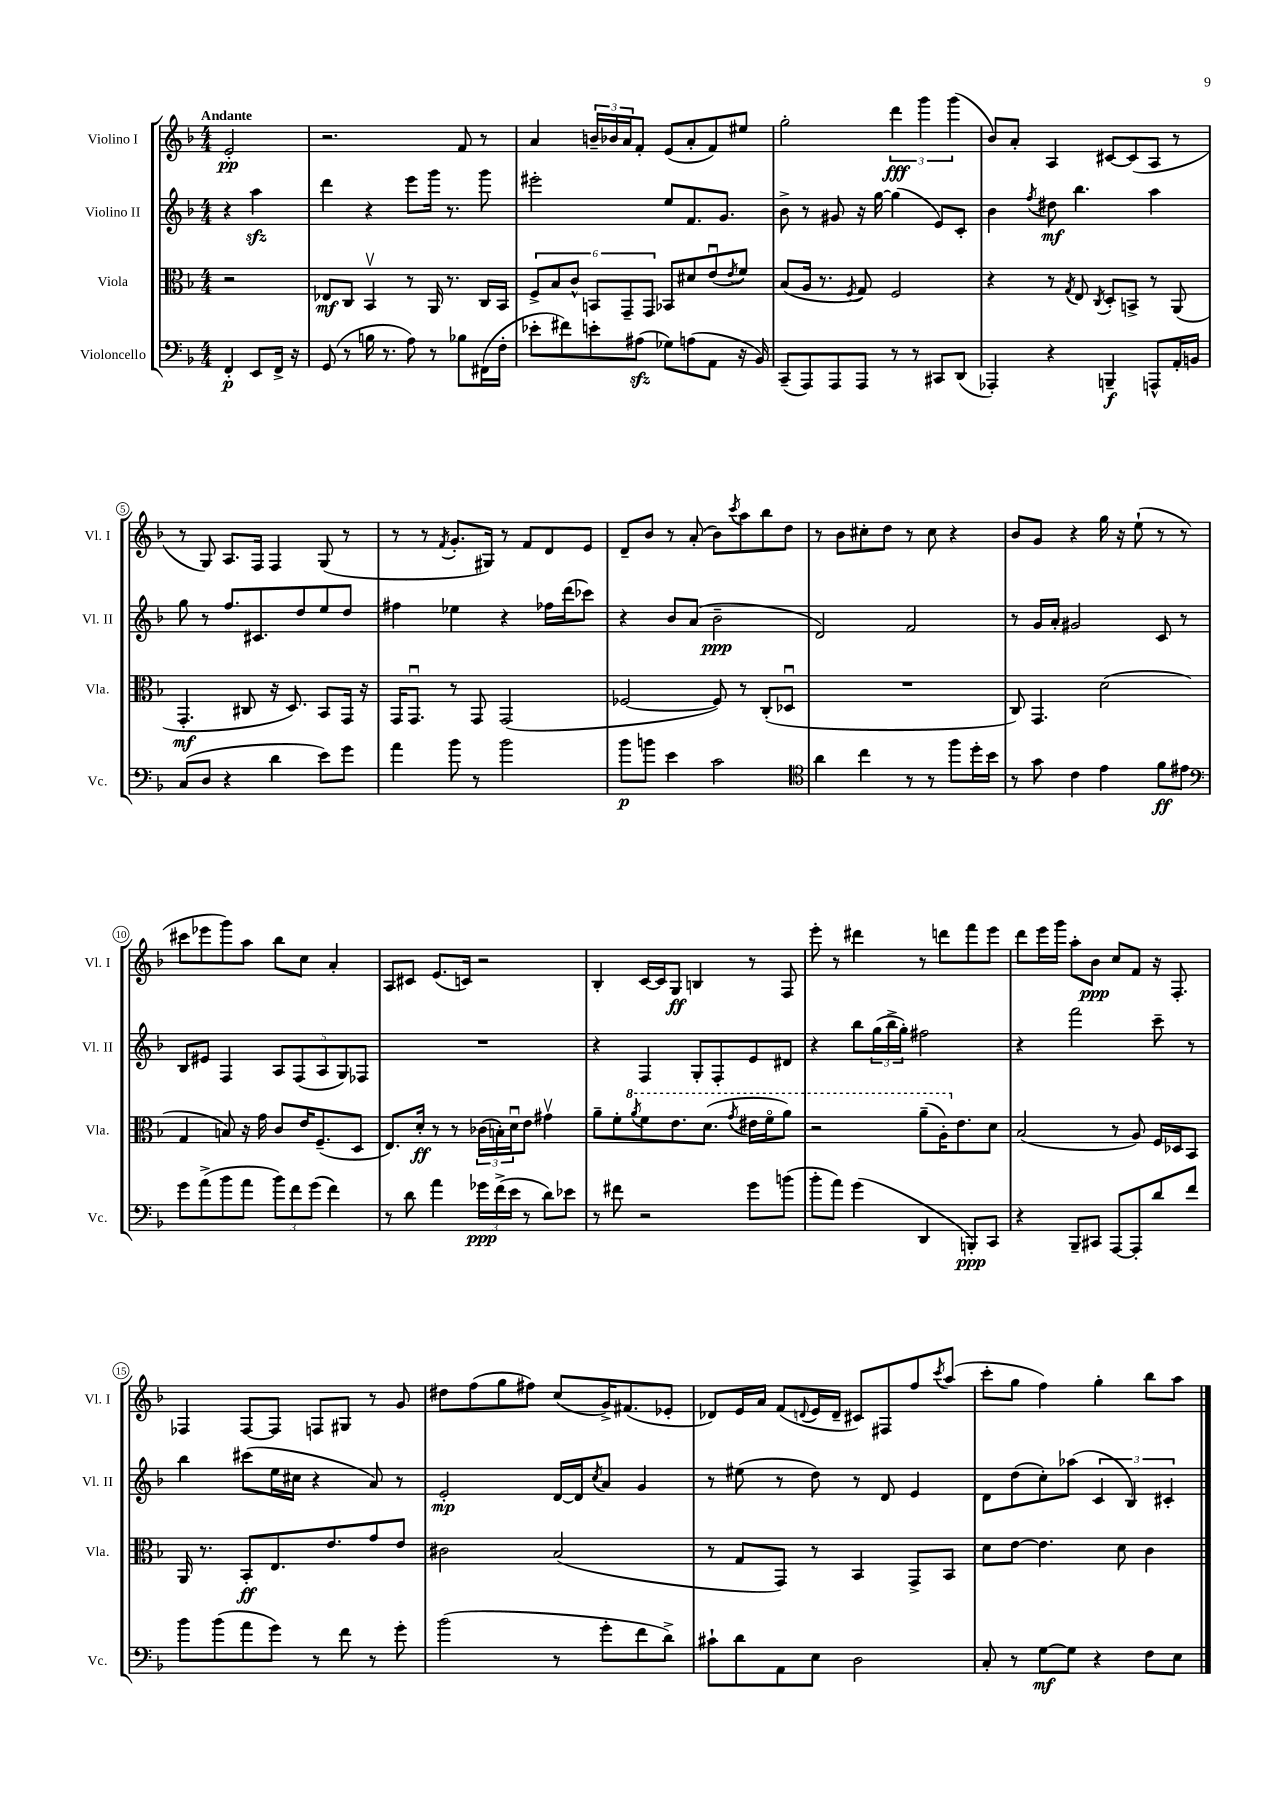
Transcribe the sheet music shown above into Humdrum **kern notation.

**kern	**kern	**kern	**kern
*staff4	*staff3	*staff2	*staff1
*clefF4	*clefC3	*clefG2	*clefG2
*k[b-]	*k[b-]	*k[b-]	*k[b-]
*M4/4	*M4/4	*M4/4	*M4/4
4FF'	2r	4r	2e'
8EE	.	4aa	.
16FF^	.	.	.
16r	.	.	.
=	=	=	=
(8GG	8E-	4ddd	2.r
8r	8C	.	.
16B	4BB-v	4r	.
8.r	.	.	.
8A)	8r	8eee	.
8r	16AA	16ggg	.
.	8.r	8.r	.
8B-	.	.	8f
(16FF#	16C	8ggg	8r
16F'	16BB-	.	.
=	=	=	=
8e-'	12F^	2eee#'	4a
.	12B-	.	.
8f#)	.	.	.
.	12c^^	.	.
8e'	12BB	.	24b~
.	.	.	24b-
.	12GG~	.	24a
(8A#	.	.	8f'
.	12GG	.	.
8G-)	8BB-	8ee	(8e
(8A	8d#	8.f	8a'
8AA	(8eu	.	8f)
.	.	8.g	.
.	8qe	.	.
16r	8f)	.	8ee#
16BB-)	.	.	.
=	=	=	=
(8CC~	(8B-	8b-^	2gg'
8AAA)	16A	8r	.
.	8.r	.	.
8AAA	.	8g#	.
.	8qF	.	.
8AAA	8G)	16r	.
.	.	[16gg	.
8r	2F	(4gg]	6ddd
8r	.	.	.
.	.	.	6ggg
8CC#	.	8e)	.
.	.	.	(6ggg
(8DD	.	8c'	.
=	=	=	=
4AAA-')	4r	4b-	8b-)
.	.	.	8a'
.	.	8qff	.
4r	8r	8dd#	4A
.	8qG	.	.
.	8E	4.bb-	.
.	8qC	.	.
4BBB~	8D'	.	[8c#
.	8BB^	.	(8c#]
8AAA^^	8r	4aa	8A
16AA'	(8AA	.	8r
16BB	.	.	.
=	=	=	=
(8C	4.GG'	8gg	8r
8D	.	8r	8G)
4r	.	8.ff	8.A
.	8C#	.	.
.	.	8.c#	16F
4d	16r	.	4F
.	8.D)	.	.
.	.	8dd	.
8e)	8BB-	8ee	(8G
8g	16GG	8dd	8r
.	16r	.	.
=	=	=	=
4a	16GG	4ff#	8r
.	8.GGu	.	.
.	.	.	8r
.	.	.	8qf
8b-	8r	4ee-	8.g'
8r	8GG	.	.
.	.	.	16G#)
2b-	(2GG	4r	8r
.	.	.	8f
.	.	16ff-	8d
.	.	(16ddd	.
.	.	8ccc-)	8e
=	=	=	=
8b-	[2F-	4r	8d~
8b	.	.	8b-
4e	.	8b-	8r
.	.	(8a	(8a'
2c	8F-])	2b-~	8b-)
.	.	.	8qccc
.	8r	.	8aa
.	(8C'	.	8bb-
.	8D-u	.	8dd
=	=	=	=
*clefC4	*	*	*
4a	1r	2d)	8r
.	.	.	8b-
4cc	.	.	8cc#'
.	.	.	8dd
8r	.	2f	8r
8r	.	.	8cc#
8ff	.	.	4r
16dd'	.	.	.
16b-	.	.	.
=	=	=	=
8r	8C)	8r	8b-
8g	4.GG	16g	8g
.	.	16a'	.
4c	.	2g#	4r
4e	(2d	.	16gg
.	.	.	16r
.	.	.	(8ee`
8f	.	8c	8r
8e#	.	8r	8r
=	=	=	=
*clefF4	*	*	*
8g	4G	8B-	8ccc#
(8a^	.	8e#	8eee-
8b-	8B)	4F	8ggg)
8a	16r	.	8aa
.	16g	.	.
12b-)	8c	10A	8bb-
12f	.	.	.
.	.	(10F	.
.	16e	.	8cc
(12g	.	.	.
.	(8.F~	.	.
.	.	10A	.
4f)	.	.	4a'
.	.	10G)	.
.	8D	.	.
.	.	10F-	.
=	=	=	=
8r	8.E)	1r	8A
8d	.	.	8c#
.	16d'	.	.
4a	8r	.	(8.e
.	8r	.	.
.	.	.	16c)
24g-	(24c-	.	2r
(24f^	24B')	.	.
24e	24du	.	.
8r	8e	.	.
8d)	4g#v	.	.
8e-	.	.	.
=	=	=	=
8r	8a~	4r	4B-'
8f#	8f'	.	.
.	8qaa	.	.
2r	8ff	4F	[16c
.	.	.	16c]
.	8.ee	.	8G
.	.	8G'	4B
.	(8.dd	.	.
.	.	8F'	.
.	8qgg	.	.
8g	16ee#	8e	8r
.	16ffo	.	.
(8b	8aa)	8d#	8F
=	=	=	=
8b-'	2r	4r	8eee'
8a)	.	.	8r
(4g	.	8bb-	4ddd#
.	.	(24gg	.
.	.	24bb-^	.
.	.	24gg')	.
4DD	(8aa~	2ff#	8r
.	16a')	.	8ddd
.	8.e	.	.
8BBB')	.	.	8fff
8CC	8d	.	8eee
=	=	=	=
4r	(2B-	4r	8ddd
.	.	.	16eee
.	.	.	16ggg
8BBB-~	.	2fff	8aa'
8CC#	.	.	8b-
[8AAA	8r	.	8cc
8AAA']	8A)	.	8f
8d	16F	8ccc~	16r
.	16D-	.	8.F'
8f	8BB-	8r	.
=	=	=	=
8b-	16AA	4bb-	4F-
.	8.r	.	.
(8b-	.	.	.
8a	8BB-'	(8ccc#	[8F-
8g)	8.E	16ee	8F-]
.	.	16cc#	.
8r	.	4r	8F
.	8.e	.	.
8f	.	.	8G#
8r	8g	8a)	8r
8g'	8e	8r	8g
=	=	=	=
(2b-	2c#	2e'	8dd#
.	.	.	(8ff
.	.	.	8gg
.	.	.	8ff#)
8r	(2B-	[16d	(8cc
.	.	16d]	.
.	.	8qcc	.
8g'	.	8a	16g^)
.	.	.	(8.f#
8f	.	4g	.
8d^)	.	.	8e-'
=	=	=	=
8c#`	8r	8r	8d-)
8d	8G	(8ee#	16e
.	.	.	16a
8AA	8GG)	8r	(8f
.	.	.	8qqd
8E	8r	8dd)	16e
.	.	.	16d~
2D	4BB-	8r	8c#)
.	.	8d	8F#
.	8GG^	4e	8ff
.	.	.	8qccc
.	8BB-	.	(8aa
=	=	=	=
8C'	8d	8d	8ccc'
8r	[8e	(8dd	8gg
[8G	4.e]	8cc')	4ff)
8G]	.	(8aa-	.
4r	.	6c	4gg'
.	8d	.	.
.	.	6B-)	.
8F	4c	.	8bb-
.	.	6c#'	.
8E	.	.	8aa
==	==	==	==
*-	*-	*-	*-
